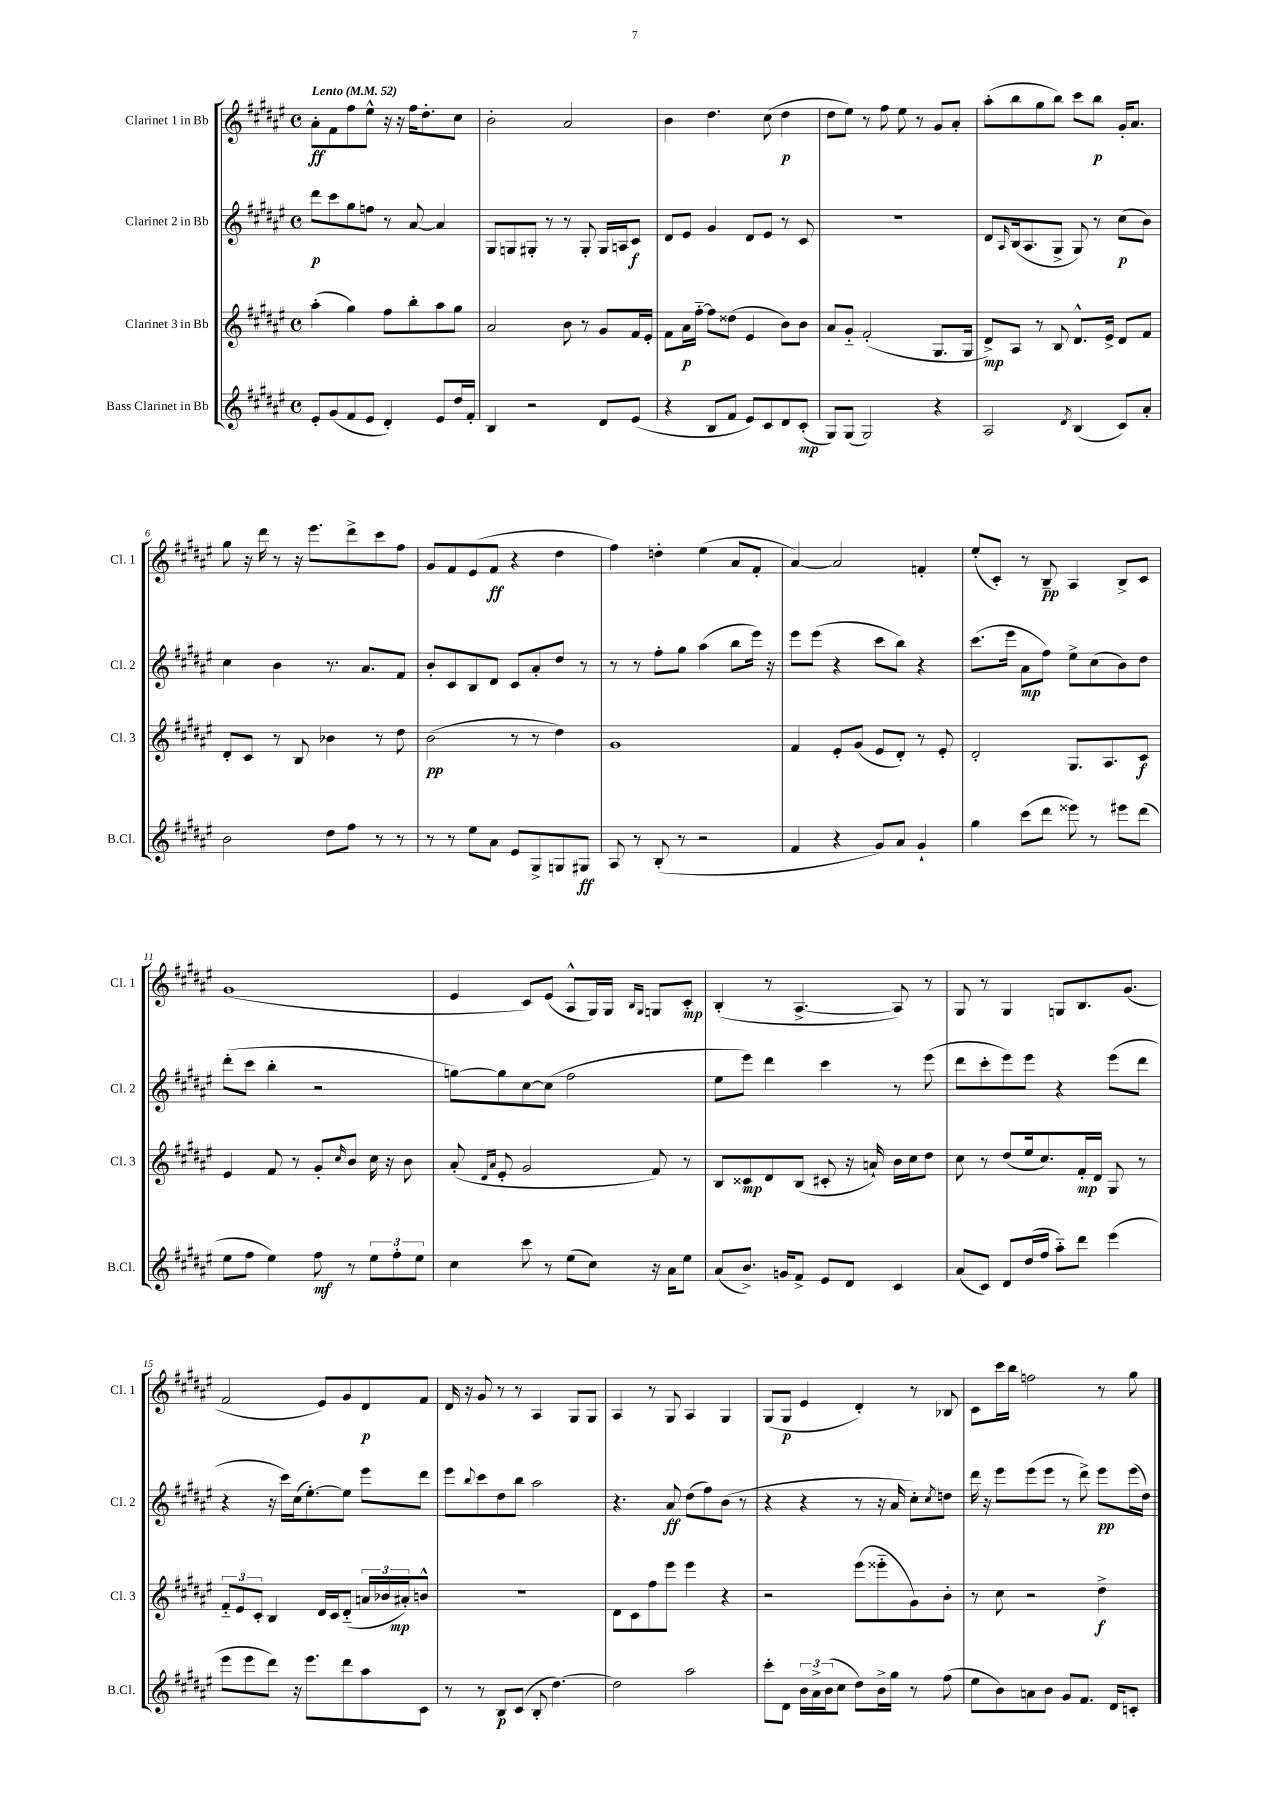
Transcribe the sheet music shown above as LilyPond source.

<<
\new StaffGroup <<
\new Staff = "s0" \with { instrumentName = "Clarinet 1 in Bb" shortInstrumentName = "Cl. 1" } {
    \clef treble \key fis \major \defaultTimeSignature \time 4/4 \tempo "Lento" 4 = 52
    ais'8-.\ff fis'8 fis''8 eis''8-^ r16 r16 fis''16 dis''8.-. cis''8 |
    b'2-. ais'2 |
    b'4 dis''4. cis''8( dis''4\p |
    dis''8 eis''8) r8 fis''8 eis''8 r8 gis'8 ais'8-. |
    ais''8-.( b''8 gis''8 b''8) cis'''8 b''8\p gis'16-. ais'8. |
    gis''8 r16 dis'''16 r8 r16 eis'''8. dis'''8-> cis'''8 fis''8 |
    gis'8 fis'8 eis'8( fis'8\ff r4 dis''4 |
    fis''4) d''4-. eis''4( ais'8 fis'8-. |
    ais'4~) ais'2 f'4-. |
    eis''8-.( cis'8-.) r8 b8--\pp ais4 b8-> cis'8 |
    gis'1( |
    eis'4 cis'8) eis'8( ais8-^ gis16) gis16 \grace { b16 gis16 } g8 cis'8-.\mp |
    b4-.( r8 ais4.~-> ais8) r8 |
    gis8 r8 gis4 g8 b8. gis'8.( |
    fis'2 eis'8) gis'8 dis'8\p fis'8 |
    dis'16 r16 gis'8 r8 r8 ais4 gis8 gis8 |
    ais4 r8 gis8 ais4 gis4 |
    gis8( gis8\p eis'4 dis'4-.) r8 bes8 |
    cis'8 cis'''16 b''16 f''2 r8 gis''8 \bar "|." |
}
\new Staff = "s1" \with { instrumentName = "Clarinet 2 in Bb" shortInstrumentName = "Cl. 2" } {
    \clef treble \key fis \major \defaultTimeSignature \time 4/4
    dis'''8\p cis'''8 gis''8 f''8 r8 ais'8~ ais'4 |
    gis8 g8 gis8-. r8 r8 gis8-. gis16 a16 cis'8\f |
    dis'8 eis'8 gis'4 dis'8 eis'8 r8 cis'8 |
    R1 |
    dis'8 \grace { ais16 } b16( ais8. gis8-> gis8) r8 cis''8\p( b'8) |
    cis''4 b'4 r8. ais'8. fis'8 |
    b'8-. cis'8 b8 dis'8 cis'8 ais'8-. dis''8 r8 |
    r8 r8 fis''8-. gis''8 ais''4( b''8 eis'''16) r16 |
    eis'''8 eis'''8( r4 cis'''8 b''8) r4 |
    cis'''8.( eis'''16 ais'8\mp fis''8) eis''8-> cis''8( b'8) dis''8 |
    dis'''8-.( cis'''8 b''4-. r2 |
    g''8~) g''8 cis''8~ cis''8( fis''2 |
    eis''8 eis'''8) dis'''4 cis'''4 r8 eis'''8( |
    dis'''8 cis'''8-. eis'''8) eis'''8 r4 eis'''8( dis'''8 |
    r4 r16 cis'''16) cis''16( eis''8.~-.) eis''8 eis'''8 dis'''8 |
    eis'''8 \appoggiatura { b''8 } cis'''8 dis''8 b''8 ais''2 |
    r4. ais'8\ff dis''8( fis''8) b'8( r8 |
    r4 r4 r8 r16 ais'16 cis''8-.) \acciaccatura { cis''8 } d''8 |
    dis'''16 r16 eis'''8 eis'''8( eis'''8 r8 dis'''8->) eis'''8\pp eis'''16( dis''16) \bar "|." |
}
\new Staff = "s2" \with { instrumentName = "Clarinet 3 in Bb" shortInstrumentName = "Cl. 3" } {
    \clef treble \key fis \major \defaultTimeSignature \time 4/4
    ais''4-.( gis''4) fis''8 b''8-. ais''8 gis''8 |
    ais'2 b'8 r8 gis'8 fis'16 eis'16-. |
    fis'8 ais'16\p fis''16~-_ fis''8 disis''8( eis'4 b'8) b'8 |
    ais'8 gis'8-_ fis'2-.( gis8. gis16 |
    dis'8->\mp) ais8 r8 b8 dis'8.-^ eis'16-> dis'8 fis'8 |
    dis'8-. cis'8 r8 b8 bes'4 r8 dis''8 |
    b'2\pp( r8 r8 dis''4) |
    gis'1 |
    fis'4 eis'8-. gis'8( eis'8 dis'8-.) r8 eis'8-. |
    dis'2-. gis8. ais8. cis'8\f |
    eis'4 fis'8 r8 gis'8-. \grace { cis''16 } b'8 cis''16 r16 b'8 |
    ais'8-.( \grace { dis'16 ais'16 } eis'8-. gis'2 fis'8) r8 |
    b8 cisis'8\mp dis'8 b8( cis'8-. r16 a'16-!) b'16 cis''16 dis''8 |
    cis''8 r8 dis''8( eis''16 cis''8.) fis'16-.\mp dis'16 gis8 r8 |
    \tuplet 3/2 { fis'8-_ eis'8 cis'8-. } b4 dis'16 cis'16 dis'8-_( \tuplet 3/2 { a'16 bes'16 ais'16-.\mp) } b'8-^ |
    R1 |
    dis'8 cis'8 fis''8 eis'''8 eis'''4 r4 |
    r2 eis'''8( eisis'''8-_ gis'8) b'8-. |
    r8 cis''8 r2 dis''4->\f \bar "|." |
}
\new Staff = "s3" \with { instrumentName = "Bass Clarinet in Bb" shortInstrumentName = "B.Cl." } {
    \clef treble \key fis \major \defaultTimeSignature \time 4/4
    eis'8-. gis'8( fis'8 eis'8 dis'4-.) eis'8 dis''16 fis'16-. |
    b4 r2 dis'8 eis'8( |
    r4 b8 fis'8 eis'8) cis'8 dis'8 cis'8-.\mp( |
    gis8) gis8( gis2) r4 |
    ais2 \acciaccatura { dis'8 } b4( cis'8) ais'8-. |
    b'2 dis''8 fis''8 r8 r8 |
    r8 r8 eis''8 ais'8 eis'8 gis8-> g8 gis8\ff |
    ais8 r8 b8-.( r8 r2 |
    fis'4 r4 gis'8) ais'8 gis'4-! |
    gis''4 cis'''8( dis'''8 eisis'''8) r8 eis'''8 dis'''8( |
    eis''8 fis''8 eis''4) fis''8\mf r8 \tuplet 3/2 { eis''8 fis''8-. eis''8 } |
    cis''4 cis'''8 r8 eis''8( cis''8) r16 ais'16 eis''8 |
    ais'8( b'8.->) g'16 fis'8-> eis'8 dis'8 cis'4 |
    ais'8( cis'8) dis'8 dis''16( fis''16 ais''8-_) dis'''8 eis'''4( |
    eis'''8 eis'''8 dis'''8) r16 eis'''8. dis'''8 ais''8 cis'8 |
    r8 r8 b8\p cis'8( b8-. dis''4.~) |
    dis''2 ais''2 |
    cis'''8-. dis'8 \tuplet 3/2 { b'16 ais'16-> b'16( } cis''8 dis''8) b'16-> gis''16 r8 fis''8( |
    eis''8 b'8) a'8 b'8 gis'8 fis'8. dis'16 c'8-. \bar "|." |
}
>>
>>
